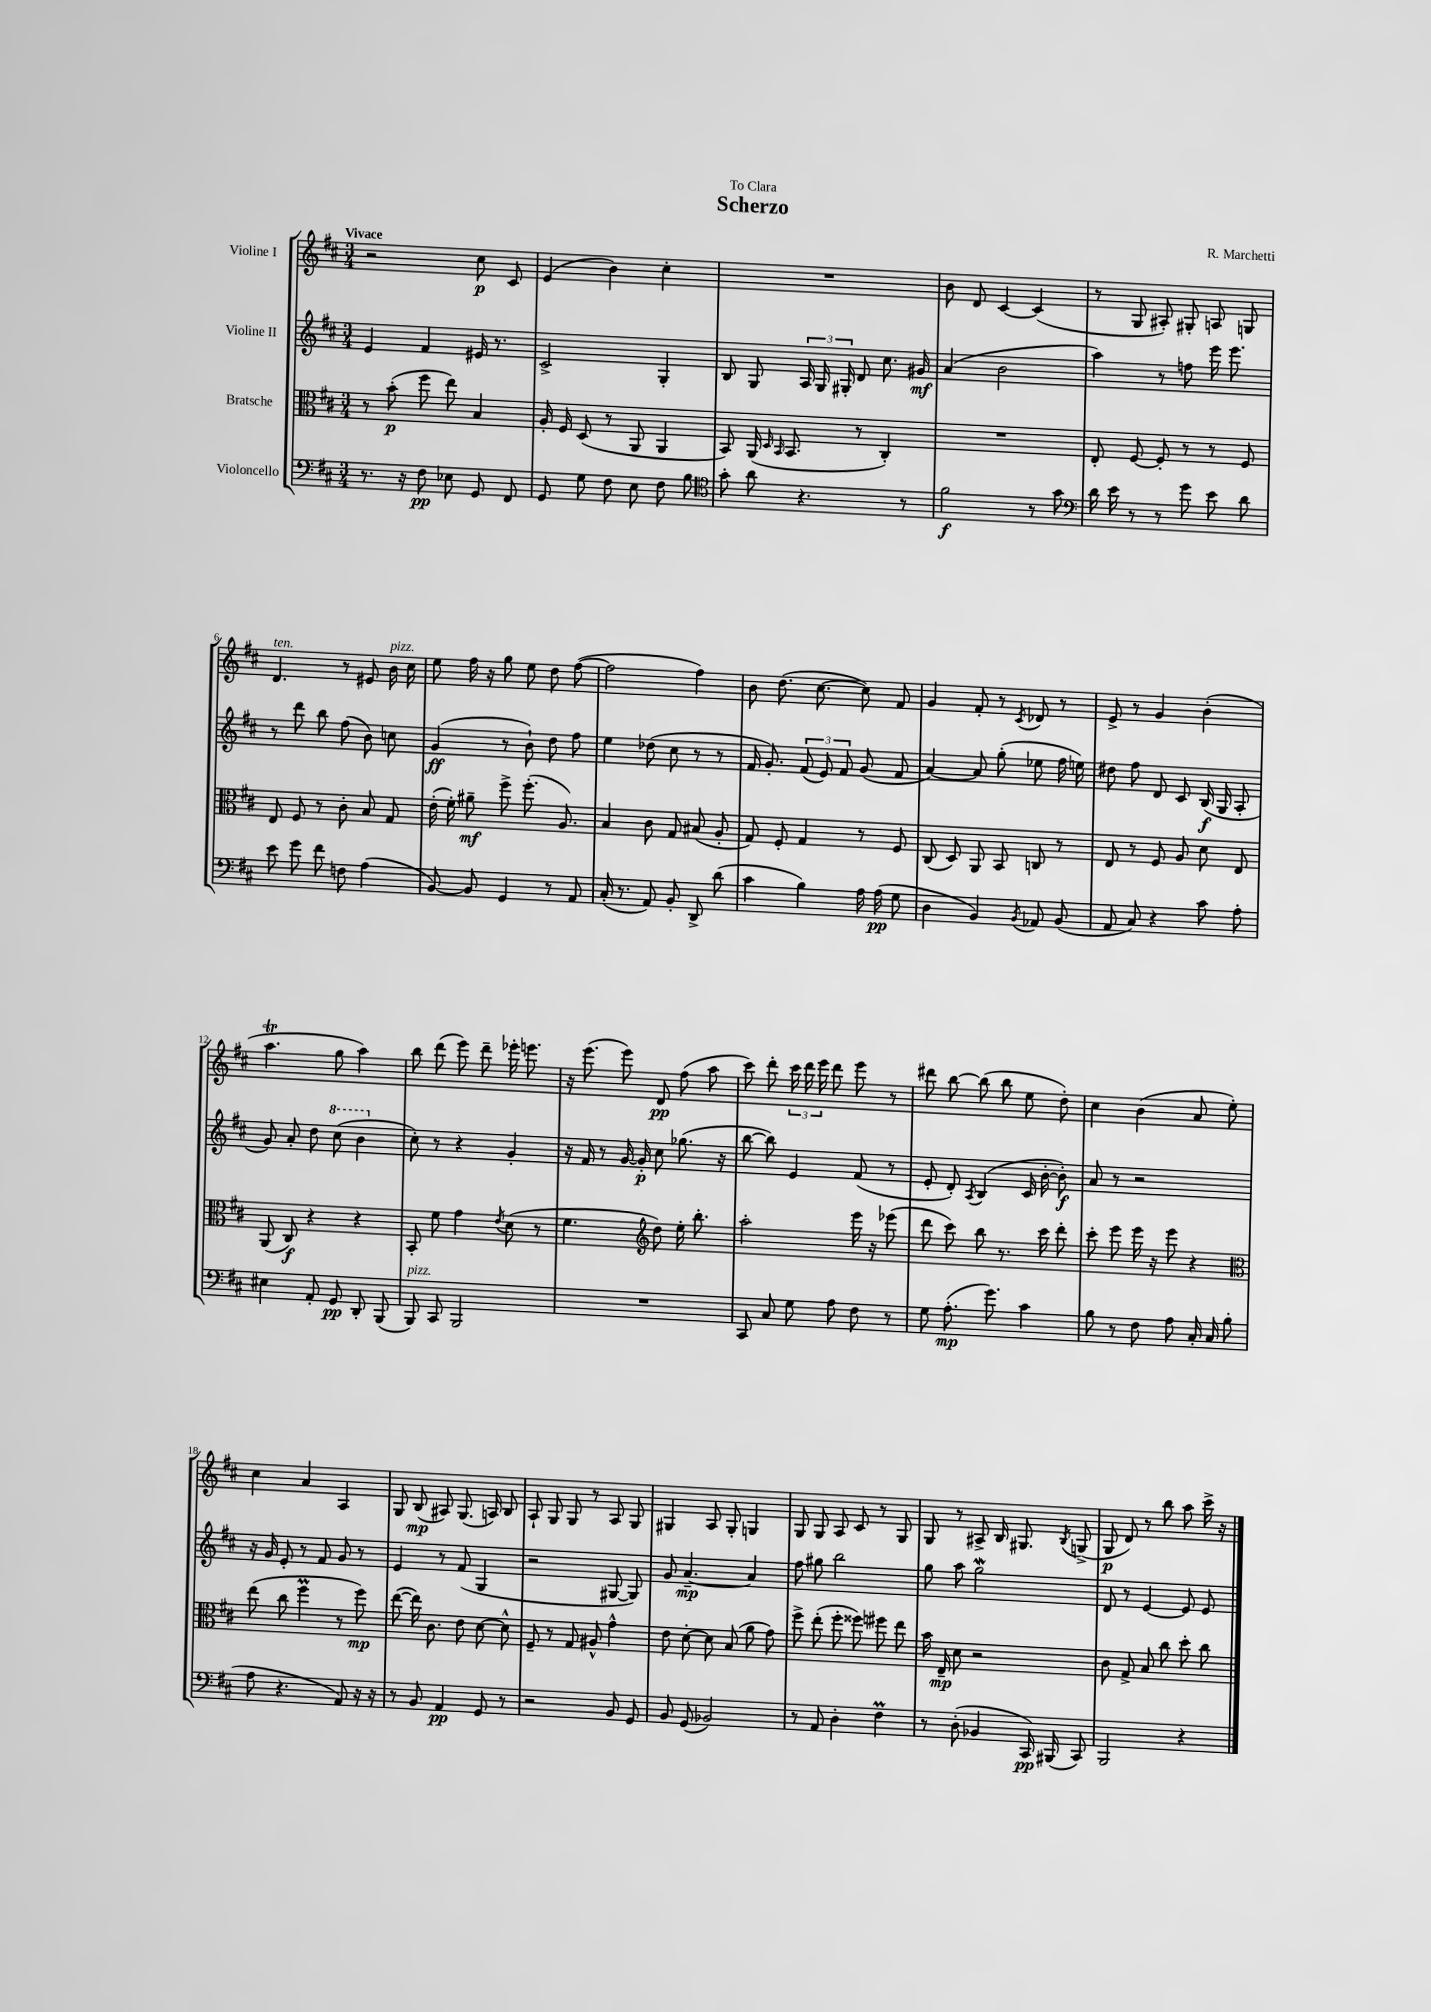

**kern	**kern	**kern	**kern
*staff4	*staff3	*staff2	*staff1
*clefF4	*clefC3	*clefG2	*clefG2
*k[f#c#]	*k[f#c#]	*k[f#c#]	*k[f#c#]
*M3/4	*M3/4	*M3/4	*M3/4
8.r	8r	4e	2r
.	(8b'	.	.
16r	.	.	.
8F#	8ff#	4f#	.
8E-	8ee)	.	.
8GG	4B	16e#	8cc#
.	.	8.r	.
8FF#	.	.	8c#
=	=	=	=
8GG	16A'	2c#^	(4e
.	16F#	.	.
8G	(8D	.	.
8F#	8r	.	4b)
8E	8AA	.	.
8F#	4AA	4G'	4cc#'
8B	.	.	.
=	=	=	=
*clefC4	*	*	*
8g'	8BB)	8B	2.r
8a	(16AA	8G	.
.	16qqD	.	.
.	16qqBB	.	.
.	8.BB	.	.
4.r	.	24A	.
.	.	24G	.
.	.	24G#'	.
.	8r	8d	.
.	4C#')	8.cc#	.
8r	.	.	.
.	.	16g#	.
=	=	=	=
2f#	2.r	(4a	8b
.	.	.	8d
.	.	2b	[4c#
8r	.	.	(4c#]
8g	.	.	.
=	=	=	=
*clefF4	*	*	*
16d	8E'	4aa)	8r
16e	.	.	.
8r	[8F#	.	8G
8r	8F#']	8r	8A#')
8g	8r	8ff	8G#'
8e	8r	16eee	8A
.	.	8.eee	.
8d	8F#	.	8G
=	=	=	=
8e	8E	8r	4.d
8g	8F#	8ddd	.
8f#	8r	8bb	.
8F	8c#'	(8ff#	8r
(4A	8B	8b)	8e#
.	8G	8cc	16b
.	.	.	16cc#
=	=	=	=
[8BB)	(16e'	(4g	8ee
.	16f#')	.	.
8BB]	8a#~	.	16ff#
.	.	.	16r
4GG	8ff#^	8r	8gg
.	(8.ff#'	8b`)	8ee
8r	.	8dd	8dd
.	8.A)	.	.
8AA	.	8ff#	([8ff#
=	=	=	=
(16C#'	4B	4ee	2ff#]
8.r	.	.	.
8AA)	8c#	(8dd-	.
8BB'	8G	8cc#	.
8DD^	(8B#	8r	4ff#)
(8d	8A'	8r	.
=	=	=	=
4c#	8G)	16f#	8b
.	.	8.g')	.
.	8F#'	.	(8.dd
4B)	4G	(12f#	.
.	.	.	[8.cc#
.	.	12e)	.
.	.	12f#	.
16A	8r	(8g	8cc#])
(16A	.	.	.
8G	8F#	8f#	8f#
=	=	=	=
4D	(8C#	[4a)	4g
.	8D)	.	.
4BB)	8AA	8a]	8f#'
.	8BB	(8gg'	8r
8qBB	.	.	8qc#
8AA-	8C	8ee-	8d-
(8BB	8r	16ff#	8r
.	.	16ee)	.
=	=	=	=
8AA	8E	8dd#	8e^
8C#)	8r	8ff#	8r
4r	8F#	8d	4g
.	8A	8c#	.
8c#	8d	(16B	(4b'
.	.	16G	.
8A'	8E	8A'	.
=	=	=	=
4E#	(8AA	8g)	4.aa
.	8C#)	8a'	.
8AA'	4r	8dd	.
8GG	.	(8ccc#	8gg
8DD'	4r	4bb	4aa)
(8BBB	.	.	.
=	=	=	=
8BBB)	8BB'	8cc#')	8bb
8CC#	8f#	8r	(8ddd
2BBB	4g	4r	8eee)
.	.	.	8ddd~
.	8qe	.	.
.	(8d	4g'	16eee-'
.	.	.	8.eee
.	8r	.	.
=	=	=	=
2.r	4.f#	16r	16r
.	.	16f#	(8.eee
.	.	8r	.
.	.	[16g	8eee)
.	.	16g']	.
*	*clefG2	*	*
.	8dd)	8cc#	8d
.	16ee'	(8.gg-	(8ff#
.	8.bb'	.	.
.	.	.	8aa
.	.	16r	.
=	=	=	=
8CC#	2aa'	[8bb	8ccc#)
8C#	.	8bb])	8ddd'
8G	.	4e	24ccc#
.	.	.	24ddd
.	.	.	24eee
8A	.	.	8ddd
8F#	16eee	(8f#	8eee
.	16r	.	.
8r	(8eee-	8r	8r
=	=	=	=
8G	8ddd	8e'	8ddd#
(8.A'	8ccc#)	8d')	[8bb
.	.	8qA	.
.	8bb	(4B	(8bb]
8.g)	.	.	.
.	8.r	.	8bb
4c#	.	16c#	8ee
.	16ccc#	[16b'	.
.	8ddd'	8b'])	8dd')
=	=	=	=
8B	8ccc#'	8a	4cc#
8r	8eee	8r	.
8F#	16eee	2r	(4b
.	16r	.	.
8A	8eee	.	.
16C#'	4r	.	8a
16C#	.	.	.
(8B	.	.	8ee')
=	=	=	=
*	*clefC3	*	*
8A	(8ee	16r	4cc#
.	.	16g	.
4.r	8cc#	8e'	.
.	4ff#	8r	4a
.	.	8f#	.
8AA)	8r	8g	4A
16r	8ff#)	8r	.
16r	.	.	.
=	=	=	=
8r	([8ee	4e	8G
8BB	16ee])	.	(8B
.	8.c#	.	.
4AA	.	8r	8A#)
.	8e	(8f#	(8.G
8GG	[8d	4G	.
.	.	.	16A)
8r	8d^^]	.	8B
=	=	=	=
2r	8F#~	2r	8A`
.	8r	.	8G
.	8G	.	8G
.	8A#^^	.	8r
8BB	4g^^	[8G#	8A
8GG	.	8G#])	8G
=	=	=	=
8BB	8e	8g	4G#
(8GG	[8d'	[4.a~	.
2BB-)	8d]	.	8A
.	(8B	.	8G#'
.	8a	4a]	4G
.	8g)	.	.
=	=	=	=
8r	8ff#^	8ff#	8G
8AA	(8ee'	8gg#	8G
4D'	8ff#'	2bb	8A
.	8ff##)	.	8c#
4F#	8ff#	.	8r
.	8ee	.	8G
=	=	=	=
8r	16b	8gg	8G
.	16E~	.	.
(8D'	8d	8aa	8r
4BB-	2r	2gg	8A#^
.	.	.	16B
.	.	.	8.G#
16CC#)	.	.	.
(16BBB#	.	.	.
.	.	.	8qB
8CC#)	.	.	(8G^
=	=	=	=
2BBB	8c#	8d	8G
.	8G^	8r	8d)
.	8B	[4e	8r
.	8cc#	.	8bb
4r	8dd'	8e]	8aa
.	8cc#	8e	16ccc#^
.	.	.	16r
==	==	==	==
*-	*-	*-	*-
